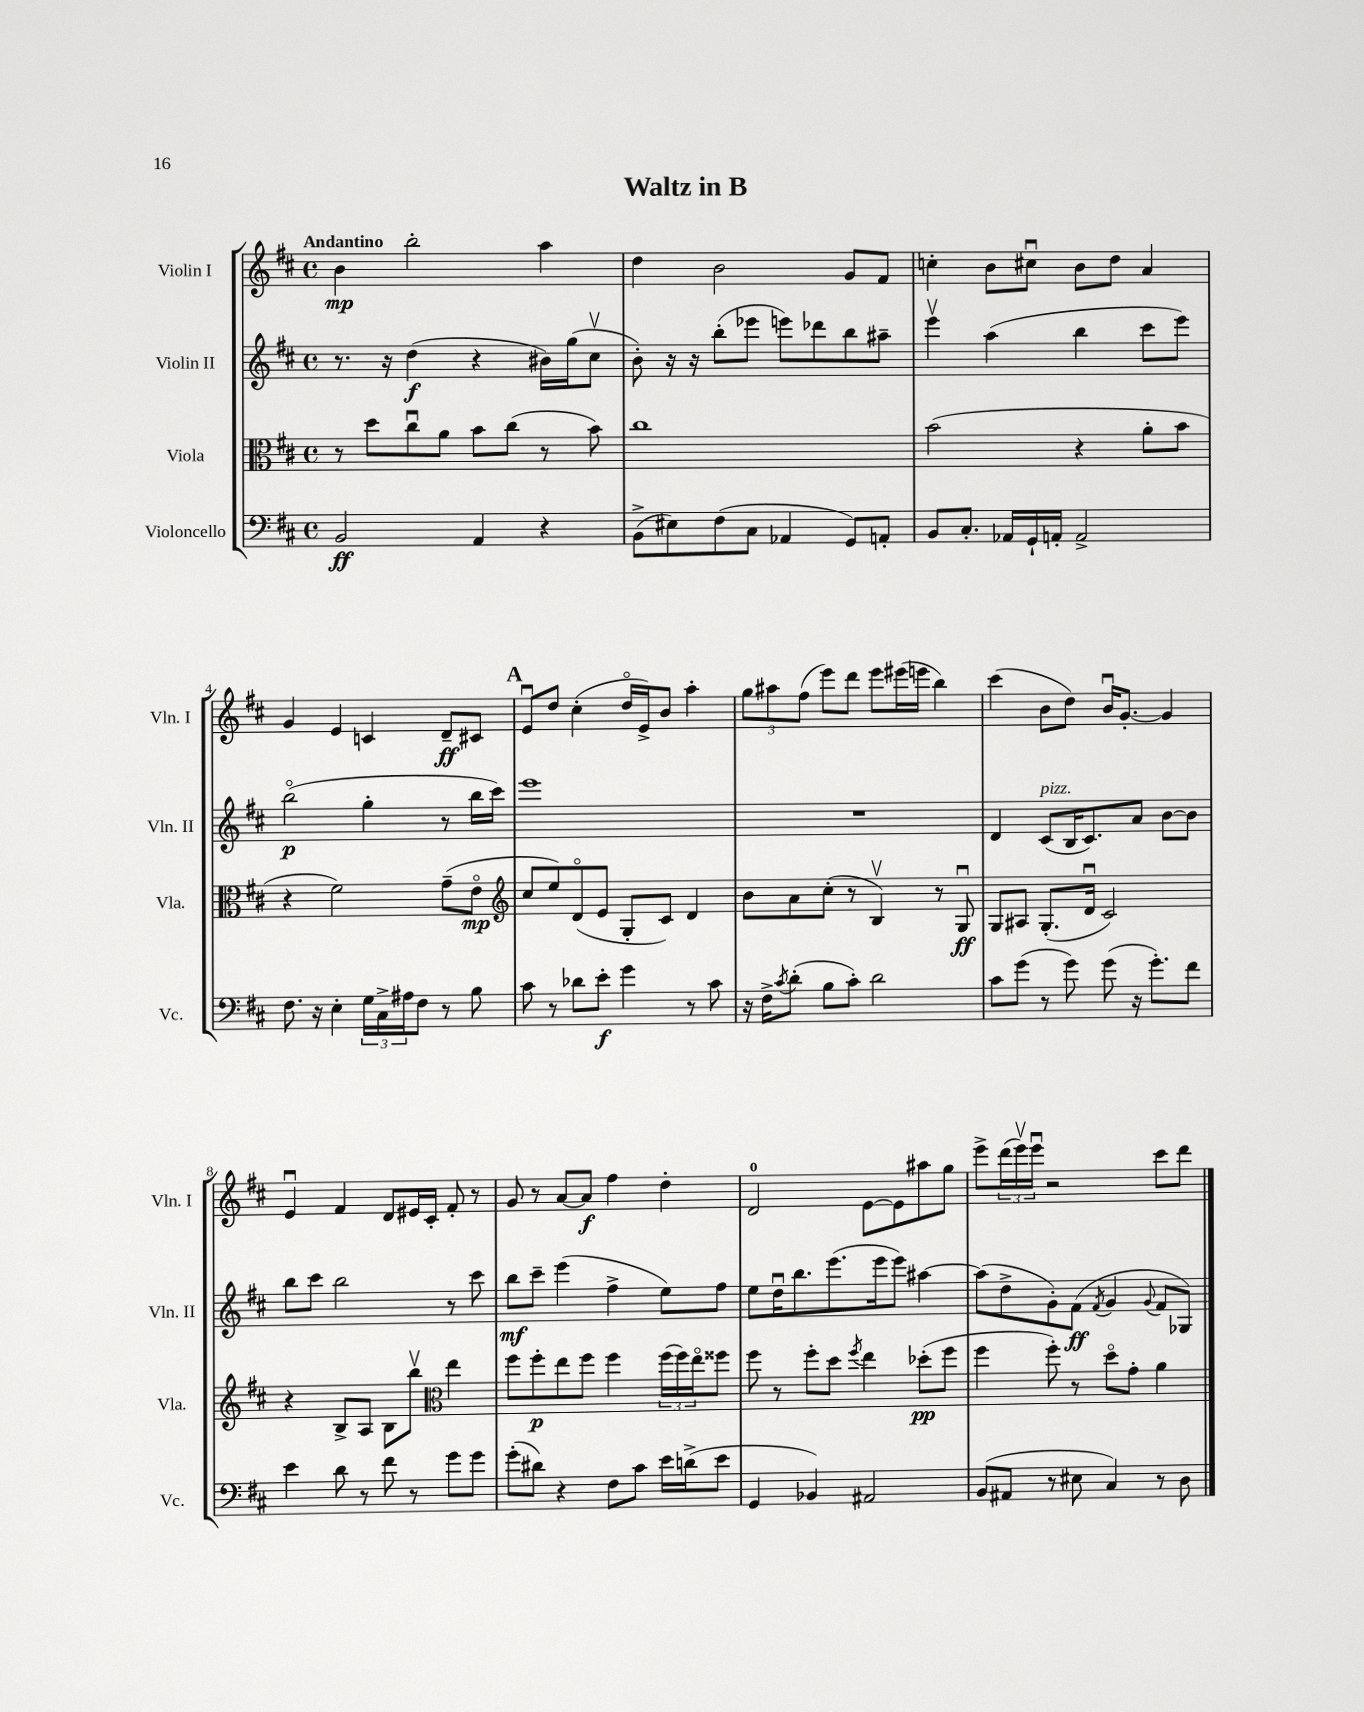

**kern	**kern	**kern	**kern
*staff4	*staff3	*staff2	*staff1
*clefF4	*clefC3	*clefG2	*clefG2
*k[f#c#]	*k[f#c#]	*k[f#c#]	*k[f#c#]
*M4/4	*M4/4	*M4/4	*M4/4
*met(c)	*met(c)	*met(c)	*met(c)
2BB/	8r	8.r	4b\
.	8dd\L	.	.
.	.	16r	.
.	8cc#u\	(4dd\	2bb'\
.	8a\J	.	.
4AA/	8b\L	4r	.
.	(8cc#\J	.	.
4r	8r	16b#\LL)	4aa\
.	.	(16gg\J	.
.	8b\)	8cc#v\J	.
=	=	=	=
(8BB^\L	1cc#	8b'\)	4dd\
8E#\)	.	16r	.
.	.	16r	.
(8F#\	.	(8bb'\L	2b\
8C#\J	.	8eee-\J	.
4AA-/	.	8eee\L)	.
.	.	8ddd-\	.
8GG/L)	.	8bb\	8g/L
8AA'/J	.	8aa#~\J	8f#/J
=	=	=	=
8BB/L	(2b\	4eeev\	4cc'\
8.C#'/J	.	.	.
.	.	(4aa\	8b\L
16AA-/LL	.	.	.
16GG`/	.	.	8cc#u\J
16AA'/JJ	.	.	.
2AA^/	4r	4bb\	8b\L
.	.	.	8dd\J
.	8a'\L	8ccc#\L	4a/
.	8b\J	8eee\J)	.
=	=	=	=
8.F#\	4r	(2bbo\	4g/
16r	.	.	.
4E'\	2f#\)	.	4e/
24G\LL	.	4gg'\	4c/
24C#^\	.	.	.
24A#\J	.	.	.
8F#\J	.	.	.
8r	(8g~\L	8r	8d~/L
8B\	8eo\J	16bb\LL	8c#/J
.	.	16ccc#\JJ)	.
=	=	=	=
*	*clefG2	*	*
8c#\	8cc#/L	1eee	8eu/L
8r	8ee/)	.	8dd/J
8d-\L	(8do/	.	(4cc#'\
8e'\J	8e/J	.	.
4g\	8G'/L	.	16ddo/LL
.	.	.	16e^/J)
.	8c#/J)	.	8b/J
8r	4d/	.	4aa'\
8c#\	.	.	.
=	=	=	=
16r	8b\L	1r	12gg\L
16F#^\LK	.	.	.
.	.	.	12aa#\
8qc#/	.	.	.
(8d'\J	8a\	.	.
.	.	.	(12ff#\J
8B\L	(8cc#'\J	.	8eee\L)
8c#'\J)	8r	.	8ddd\J
2d\	4Bv/)	.	8eee\L
.	.	.	(16eee#\L
.	.	.	16eee\JJ
.	8r	.	4bb\)
.	8Gu/	.	.
=	=	=	=
8c#\L	8G/L	4d/	(4ccc#\
(8g\J	8A#/J	.	.
8r	(8.G'/L	(8c#/L	8b\L
8g\)	.	16B/K	8dd\J)
.	16du/Jk	8.c#/)	.
(8g\	2c#/)	.	16bu/LK
.	.	.	[8.g'/J
16r	.	8a/J	.
8.g'\L)	.	.	.
.	.	[8b\L	4g/]
8f#\J	.	8b\]J	.
=	=	=	=
4e\	4r	8bb\L	4eu/
.	.	8ccc#\J	.
8d\	8B^/L	2bb\	4f#/
8r	8A/J	.	.
8f#\	8B\L	.	8d/L
8r	8bbv\J	.	16e#/L
.	.	.	16c#'/JJ
*	*clefC3	*	*
8g\L	4ee\	8r	8f#'/
8g\J	.	8ccc#\	8r
=	=	=	=
(8g'\L	8ff#\L	8bb\L	8g/
8d#\J)	8ff#'\	8ccc#~\J	8r
4r	8ee\	(4eee\	[8a/L
.	8ff#\J	.	8a/]J
8F#\L	4ff#\	4ff#^\	4ff#\
8c#\J	.	.	.
16e\LL	(24ff#\LL	8ee\L)	4dd'\
.	24ff#\)	.	.
(16d^\J	.	.	.
.	24eeo\J	.	.
8e\J	8ff##\J	8ff#\J	.
=	=	=	=
4GG/	8ff#\	8ee\L	2d/
.	8r	16ddu\K	.
.	.	8.bb\	.
4BB-/)	8ff#'\L	.	.
.	8dd\J	(8.eee\	.
.	8qff#/	.	.
2AA#/	4ee\	.	[8e\L
.	.	16eee\k	.
.	.	8eee\J)	8e\]
.	(8dd-'\L	[4aa#\	8aa#\
.	8ff#\J	.	8gg\J
=	=	=	=
(8BB/L	4ff#\	(8aa#\]L	8eee^\L
8AA#/J	.	8dd^\	(24ddd\L
.	.	.	24eeev\)
.	.	.	24eeeu\JJ
8r	8ff#'\)	8g'\)	2r
8E#\	8r	(8f#\J	.
.	.	8qf#/	.
4C#/)	8ddo\L	4g/	.
.	8g'\J	.	.
.	.	8qqg/	.
8r	4a\	8f#/L	8ccc#\L
8D\	.	8G-/J)	8ddd\J
==	==	==	==
*-	*-	*-	*-
